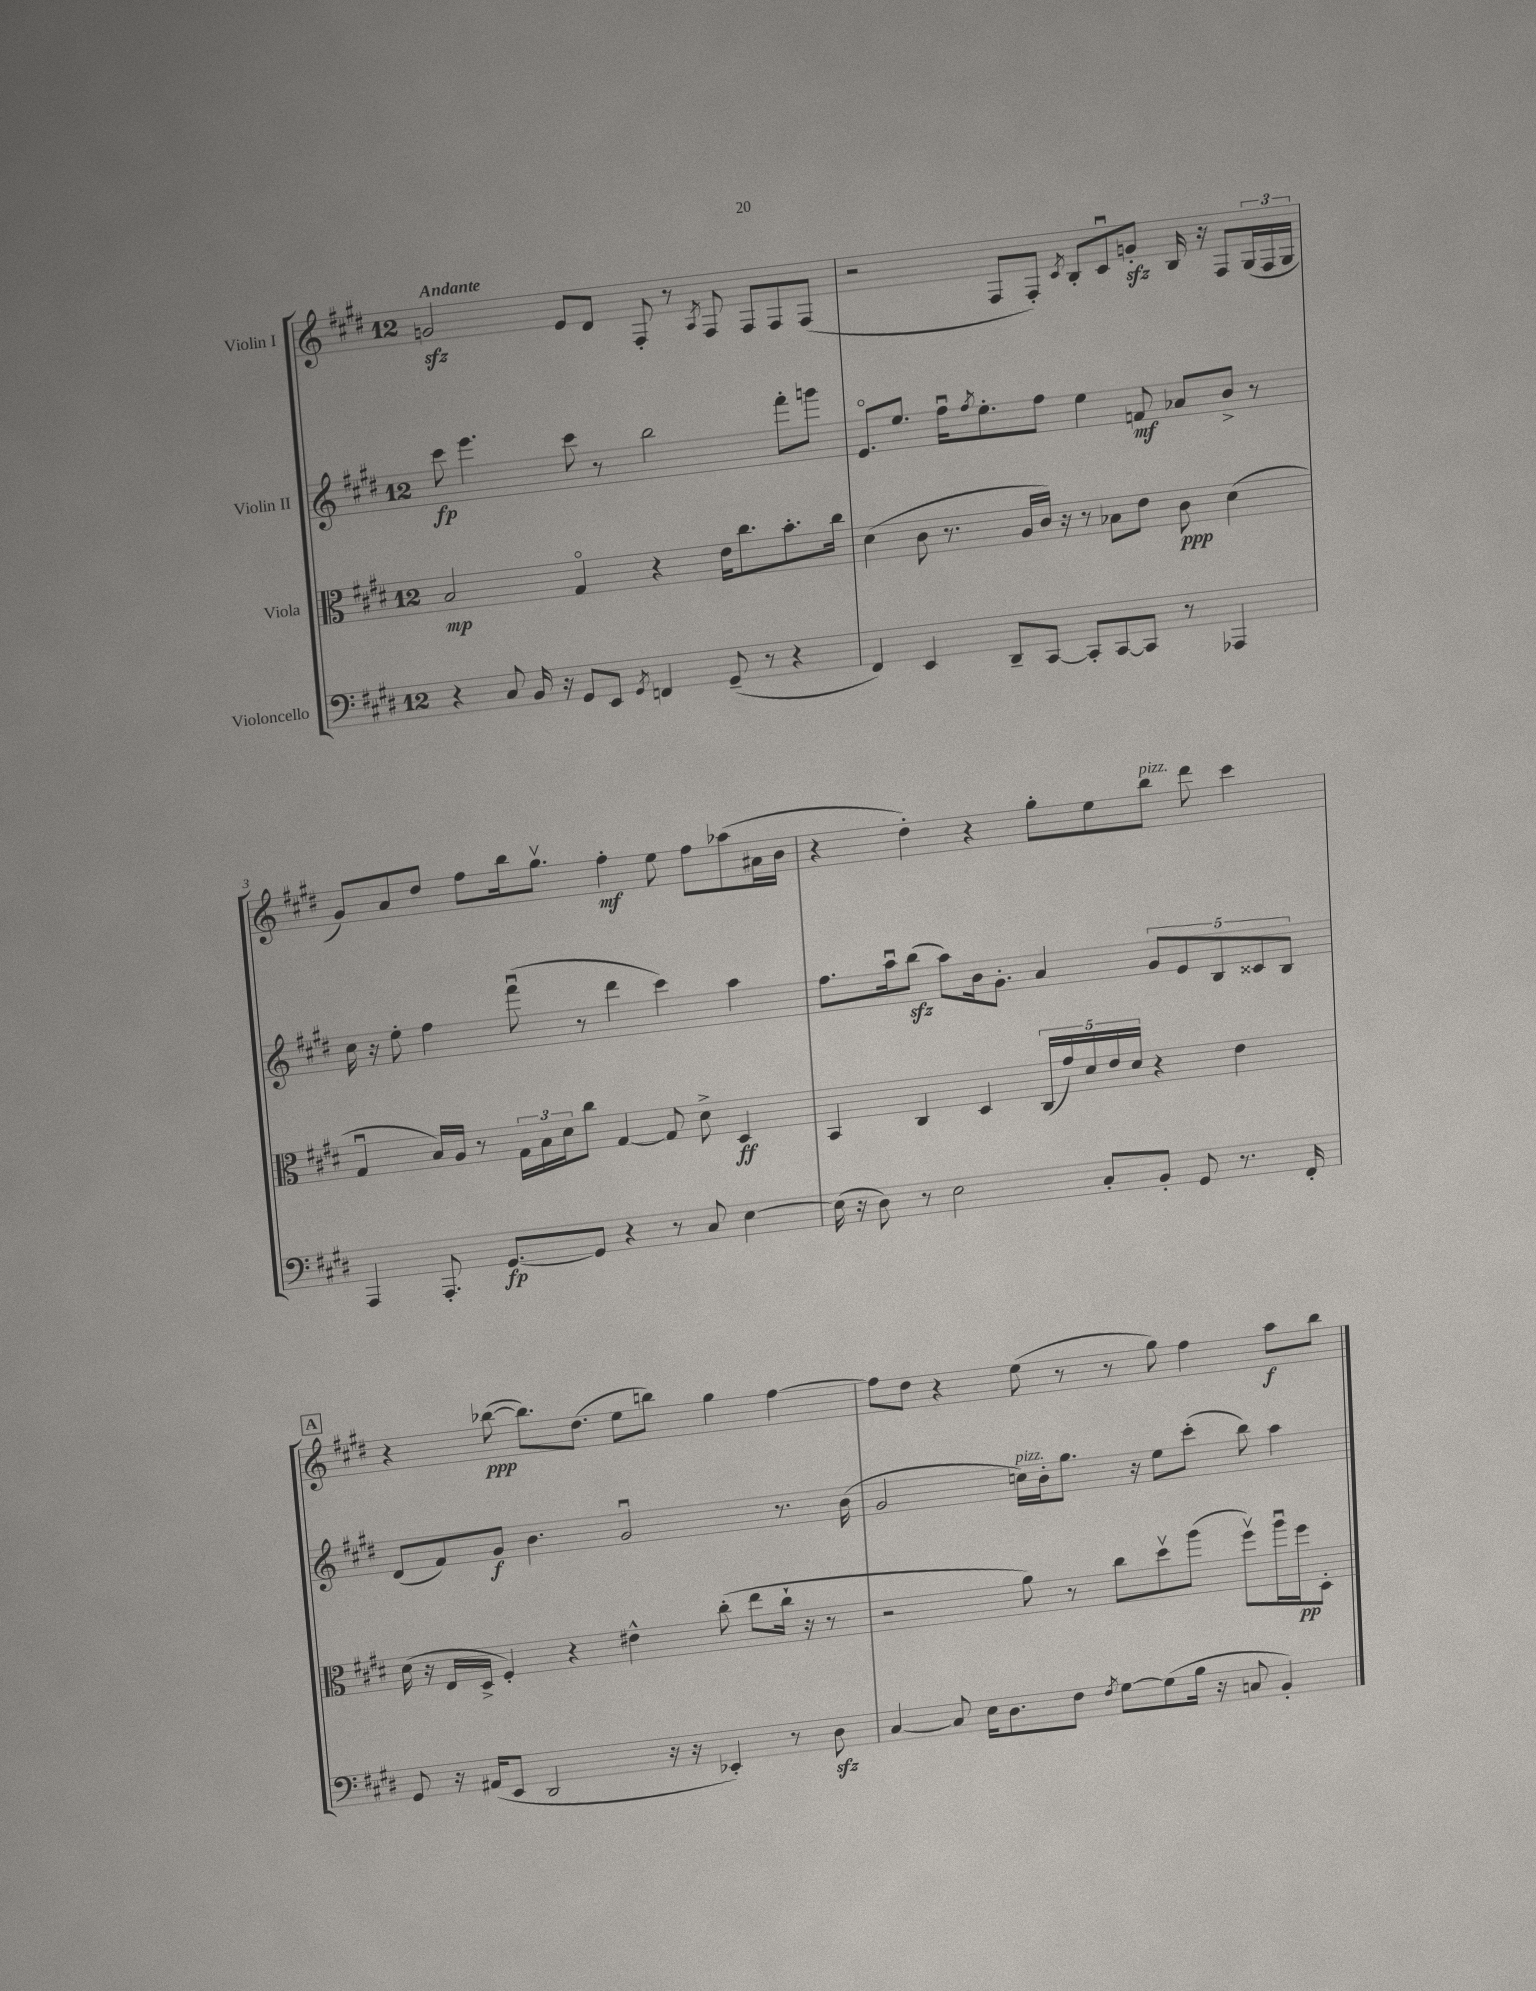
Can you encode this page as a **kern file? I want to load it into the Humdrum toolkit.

**kern	**dynam	**kern	**dynam	**kern	**dynam	**kern	**dynam
*part4	*part4	*part3	*part3	*part2	*part2	*part1	*part1
*staff4	*staff4	*staff3	*staff3	*staff2	*staff2	*staff1	*staff1
*I"Violoncello	*	*I"Viola	*	*I"Violin II	*	*I"Violin I	*
*clefF4	*	*clefC3	*	*clefG2	*	*clefG2	*
*k[f#c#g#d#]	*	*k[f#c#g#d#]	*	*k[f#c#g#d#]	*	*k[f#c#g#d#]	*
*M12/8	*	*M12/8	*	*M12/8	*	*M12/8	*
=1	=1	=1	=1	=1	=1	=1	=1
!	!	!	!	!	!	!LO:TX:a:B:t=Andante	!
4r	.	2B/	mp	8ccc#\	fp	2gnzz/	.
.	.	.	.	4.eee\	.	.	.
8C#/	.	.	.	.	.	.	.
16BB/	.	.	.	.	.	.	.
16r	.	.	.	.	.	.	.
8GG#/L	.	4G#/	.	8ccc#\	.	8e/L	.
8EE/J	.	.	.	8r	.	8d#/J	.
8qGG#/	.	.	.	.	.	.	.
4FFn/	.	4r	.	2bb\	.	8F#'/	.
.	.	.	.	.	.	8r	.
.	.	.	.	.	.	8qA/	.
(8GG#~/	.	16e\KL	.	.	.	8F#/	.
.	.	8.cc#\	.	.	.	.	.
8r	.	.	.	.	.	8F#/L	.
4r	.	8.b'\	.	8fff#'\L	.	8F#/	.
.	.	.	.	8gggn\J	.	(8F#/J	.
.	.	16cc#\Jk	.	.	.	.	.
=2	=2	=2	=2	=2	=2	=2	=2
4FF#/)	.	(4d#\	.	8.e/L	.	2r	.
.	.	.	.	8.ee/J	.	.	.
4EE/	.	8c#\	.	.	.	.	.
.	.	8.r	.	16ff#u\KL	.	.	.
.	.	.	.	8qff#/	.	.	.
.	.	.	.	8.ee'\	.	.	.
8DD#~/L	.	.	.	.	.	8F#/L	.
.	.	16A/LL	.	.	.	.	.
[8CC#/J	.	16c#/JJ)	.	8ff#\J	.	8F#'/J)	.
.	.	16r	.	.	.	.	.
.	.	.	.	.	.	8qc#/	.
8CC#'/L]	.	8r	.	4ee\	.	8B'/L	.
[8CC#/	.	8B-X\L	.	.	.	8c#u/	.
8CC#/J]	.	8e\J	.	8fn/	mf	8gnzz'/J	.
8r	.	8c#\	ppp	8a-X/L	.	16B/	.
.	.	.	.	.	.	16r	.
4AAA-X/	.	(4d#\	.	8b^/J	.	8F#/L	.
.	.	.	.	8r	.	(24G#/L	.
.	.	.	.	.	.	24F#/	.
.	.	.	.	.	.	24G#/JJ	.
!!LO:LB:g=z
=3	=3	=3	=3	=3	=3	=3	=3
4AAA/	.	4G#u/	.	16cc#\	.	8g#/L)	.
.	.	.	.	16r	.	.	.
.	.	.	.	8ee'\	.	8a/	.
8.AAA'/	.	16B/LL)	.	4ff#\	.	8dd#/J	.
.	.	16A/JJ	.	.	.	.	.
.	.	8r	.	.	.	8ff#\L	.
[8.GG#/L	fp	.	.	.	.	.	.
.	.	24G#\LL	.	(8fff#u\	.	16bb\k	.
.	.	24B\	.	.	.	.	.
.	.	.	.	.	.	8.gg#v\J	.
.	.	24d#\J	.	.	.	.	.
8GG#/J]	.	8cc#\J	.	8r	.	.	.
4r	.	[4G#/	.	4ddd#\	.	4ff#'\	mf
8r	.	8G#/]	.	4ccc#\)	.	8ee\	.
8C#/	.	8d#^\	.	.	.	8ff#\L	.
[4E\	.	4D#/	ff	4aa\	.	(8aa-X\	.
.	.	.	.	.	.	16a#X\L	.
.	.	.	.	.	.	16b\JJ	.
=4	=4	=4	=4	=4	=4	=4	=4
(16E\]	.	4BB/	.	8.ff#\L	.	4r	.
16r	.	.	.	.	.	.	.
8D#\)	.	.	.	.	.	.	.
.	.	.	.	16aau\k	.	.	.
8r	.	4C#/	.	(8bbzz\J	.	4dd#'\)	.
2E\	.	.	.	8aa\L)	.	.	.
.	.	4D#/	.	16b\k	.	4r	.
.	.	.	.	8.g#'\J	.	.	.
.	.	(20C#/LL	.	4a/	.	8gg#'\L	.
.	.	20g#/)	.	.	.	.	.
.	.	20d#/	.	.	.	.	.
8C#'/L	.	.	.	.	.	8ee\	.
.	.	20e/	.	.	.	.	.
.	.	20d#/JJ	.	.	.	.	.
!	!	!	!	!	!	!LO:TX:a:i:t=pizz.	!
8BB'/J	.	4r	.	10g#/L	.	8bb\J	.
.	.	.	.	10e/	.	.	.
8GG#/	.	.	.	.	.	8ddd#\	.
.	.	.	.	10B/	.	.	.
8.r	.	4e\	.	.	.	4ccc#\	.
.	.	.	.	10c##X/	.	.	.
.	.	.	.	10B/J	.	.	.
16FF#'/	.	.	.	.	.	.	.
!!LO:LB:g=z
!!LO:REH:place=s1:t=A
=5	=5	=5	=5	=5	=5	=5	=5
8GG#/	.	(16d#\	.	(8d#/L	.	4r	.
.	.	16r	.	.	.	.	.
16r	.	16E/LL	.	8f#/)	.	.	.
(16AA#X/KL	.	16D#^/JJ	.	.	.	.	.
8EE/J	.	4F#'/)	.	8g#/J	f	([8bb-X\	ppp
2DD#/	.	.	.	4.b\	.	8.bb-\L])	.
.	.	4r	.	.	.	.	.
.	.	.	.	.	.	(8.dd#\J	.
.	.	4e#X^^\	.	2g#u/	.	8ee\L	.
16r	.	.	.	.	.	8bbn\J)	.
16r	.	.	.	.	.	.	.
4EE-X'/)	.	(8cc#'\	.	.	.	4gg#\	.
.	.	8ee\L	.	.	.	.	.
8r	.	16cc#`\Jk	.	8.r	.	[4ff#\	.
.	.	16r	.	.	.	.	.
8D#zz\	.	8r	.	.	.	.	.
.	.	.	.	(16b\	.	.	.
=6	=6	=6	=6	=6	=6	=6	=6
[4C#/	.	2r	.	2g#/	.	8ff#\L]	.
.	.	.	.	.	.	8dd#\J	.
8C#/]	.	.	.	.	.	4r	.
16E\KL	.	.	.	.	.	.	.
8.D#\	.	.	.	.	.	.	.
!	!	!	!	!LO:TX:a:i:t=pizz.	!	!	!
.	.	8a\)	.	16ccn\LL)	.	(8ee\	.
.	.	.	.	16b'\J	.	.	.
8F#\J	.	8r	.	8.gg#\J	.	8r	.
8qF#/	.	.	.	.	.	.	.
[8G#\L	.	8cc#\L	.	.	.	8r	.
.	.	.	.	16r	.	.	.
(8G#\]	.	8dd#v\	.	8ee\L	.	8gg#\)	.
16B\Jk	.	(8aa\J	.	(8ccc#'\J	.	4ff#\	.
16r	.	.	.	.	.	.	.
8Cn/	.	8ff#v\L)	.	8bb\)	.	.	.
4BB'/)	.	16aau\L	.	4aa\	.	8aa\L	f
.	.	16ff#\J	pp	.	.	.	.
.	.	8D#'\J	.	.	.	8bb\J	.
==	==	==	==	==	==	==	==
*-	*-	*-	*-	*-	*-	*-	*-
